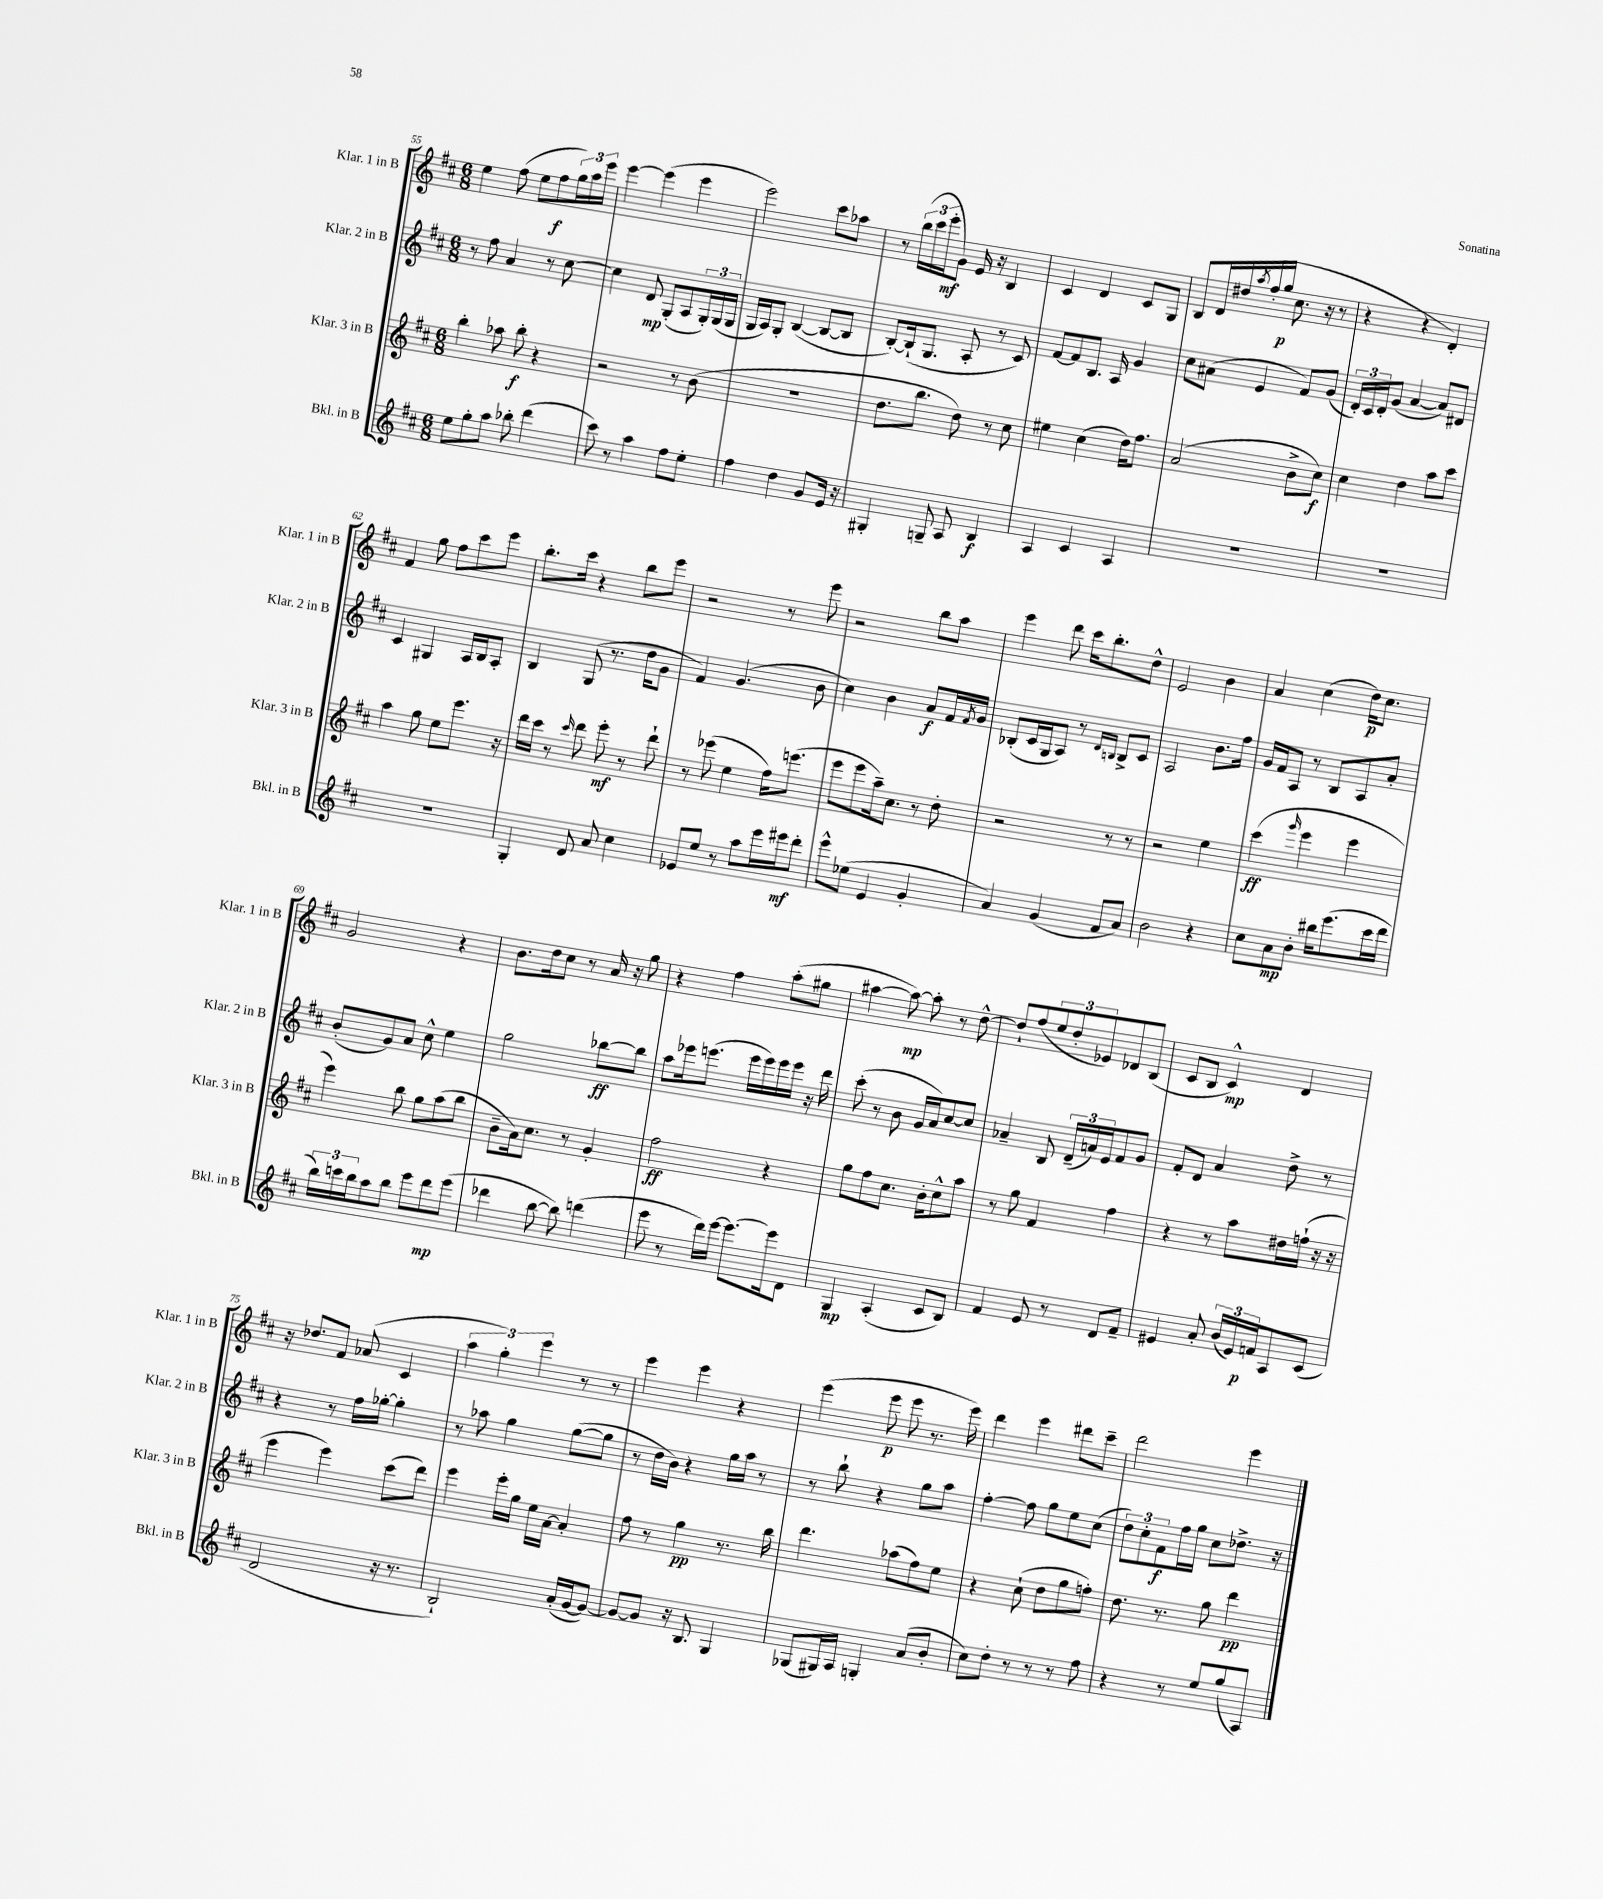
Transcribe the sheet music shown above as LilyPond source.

<<
\new StaffGroup <<
\new Staff = "s0" \with { instrumentName = "Klar. 1 in B" shortInstrumentName = "Klar. 1 in B" } {
    \clef treble \key d \major \numericTimeSignature \time 6/8
    e''4 fis''8( e''8 fis''8\f \tuplet 3/2 { g''16) a''16 e'''16 } |
    e'''4~ e'''4( e'''4 |
    e'''2) cis'''8 aes''8 |
    r8 \tuplet 3/2 { b''16( cis'''16 e'''16-.\mf } g'8) e'16 r16 b4 |
    cis'4 d'4 cis'8 g8 |
    b8 d'16 dis''16 \acciaccatura { a''8 } fis''16-.( g''16\p cis''8. r16 r8 |
    r4 r4 d'4-.) |
    fis'4 g''8 fis''8 cis'''8 e'''8 |
    b''8.-. cis'''16 r4 b''8 e'''8 |
    r2 r8 e'''8 |
    r2 b''8 a''8 |
    e'''4 d'''8 cis'''16 b''8.-. d''8-^ |
    e'2 b'4 |
    a'4 cis''4( d''16\p) cis''8. |
    g'2 r4 |
    b'8. d''16 cis''8 r8 a'16 r16 g''8 |
    r4 fis''4 a''8-.( gis''8 |
    ais''4~ ais''8~\mp) ais''8-. r8 d''8~-^ |
    d''8-! fis''8( \tuplet 3/2 { e''8 d''8-. ees'8) } des'8 b8( |
    cis'8 b8 cis'4-^\mp) d'4 |
    r16 des''8. fis'8 aes'8( cis'4 |
    \tuplet 3/2 { a''4 g''4-.) e'''4 } r8 r8 |
    e'''4 e'''4 r4 |
    e'''4( e'''8\p e'''8 r8. e'''16) |
    d'''4 e'''4 dis'''8 cis'''8-- |
    d'''2 e'''4 \bar "|." |
}
\new Staff = "s1" \with { instrumentName = "Klar. 2 in B" shortInstrumentName = "Klar. 2 in B" } {
    \clef treble \key d \major \numericTimeSignature \time 6/8
    r8 fis''8 a'4 r8 cis''8~ |
    cis''4 d'8\mp g8-.( a8 \tuplet 3/2 { g16-.) g16( g16 } |
    g16 a16) g8-. b4~( b8~ b8 |
    b8~-.) b16-!( g8. a8-. r8 cis'8) |
    fis'8~ fis'8 b8. a16 g'4 |
    cis''8 ais'8( e'4 fis'8) g'8( |
    \tuplet 3/2 { d'16-.) cis'16 d'16-. } g'8( a'4~ a'8) dis'8 |
    cis'4 gis4 a16 b16 a8-. |
    b4 g8( r8. d''16 g'8 |
    fis'4) g'4.( b'8 |
    cis''4) b'4 a'8\f fis'16 \acciaccatura { fis'8 } g'16 |
    bes8-.( cis'16 g16 a8) r8 \grace { d'16 b16 } b8-> cis'8 |
    a2 b'8. fis''16 |
    g'16 fis'16 a8 r8 b8 a8 a'8-. |
    b'8-.( g'8) a'8 cis''8-^ e''4 |
    g''2 bes''8~\ff bes''8 |
    a''8 ees'''16 e'''8.( e'''16 e'''16) e'''16 e'''16 r16 d'''16 |
    cis'''8-.( r8 b'8 g'16 a'16) cis''8~ cis''8 |
    aes'4-- b8 \tuplet 3/2 { d'16--( a'16) e'16 } fis'8 g'8 |
    fis'8-. d'8 a'4 d''8-> r8 |
    r4 r8 fis''16 ges''16~-. ges''4-. |
    r8 aes''8 g''4 g''8~( g''8 |
    r8 d''16 b'16) r4 g''16 a''16 r8 |
    r8 b''8-! r4 g''8 a''8 |
    fis''4~-. fis''8 g''8 e''8 cis''8( |
    \tuplet 3/2 { d''8) cis''8-. fis'8\f } fis''16 g''16 cis''8 des''8.-> r16 \bar "|." |
}
\new Staff = "s2" \with { instrumentName = "Klar. 3 in B" shortInstrumentName = "Klar. 3 in B" } {
    \clef treble \key d \major \numericTimeSignature \time 6/8
    b''4-. aes''8 b''8-.\f r4 |
    r2 r8 b'8( |
    R2. |
    d''8. b''8. d''8) r8 cis''8 |
    eis''4 cis''4( d''16) fis''8. |
    a'2( b'8-> cis''8\f) |
    cis''4 d''4 a''8 cis'''8 |
    a''4 g''8 e''8 e'''8. r16 |
    d'''16 cis'''16 r8 \grace { cis'''16 } d'''8 e'''8-.\mf r8 d'''8-! |
    r8 ees'''8( e''4 fis''16) e'''8.( |
    e'''8 e'''8 a''16--) cis''8. r8 d''8-. |
    r2 r8 r8 |
    r2 e''4 |
    cis'''4\ff( \grace { g'''16 } e'''4 e'''4 |
    e'''4) b''8 g''8 a''8( b''8 |
    b'8-- a'16) cis''8. r8 g'4-. |
    fis''2\ff r4 |
    g''8 fis''8 cis''8. b'16-. cis''8-^ a''8 |
    r8 g''8 fis'4 fis''4 |
    r4 r8 a''8 dis''16 f''16-!( r16 r16 |
    e'''4 e'''4) cis'''8( d'''8) |
    e'''4 e'''16-. g''16 e''16 a'16~ a'4-. |
    fis''8 r8 g''4\pp r8. b''16 |
    d'''4. aes''8( fis''8) e''8 |
    r4 cis''8-!( d''8 g''8 f''8-.) |
    d''8. r8. g''8 d'''4\pp \bar "|." |
}
\new Staff = "s3" \with { instrumentName = "Bkl. in B" shortInstrumentName = "Bkl. in B" } {
    \clef treble \key d \major \numericTimeSignature \time 6/8
    e''8 g''8-. a''8 bes''8-. d'''4( |
    cis'''8) r8 a''4 fis''8 e''8-. |
    fis''4 d''4 g'8 e'16 r16 |
    gis4-. g8-- a8 b4\f |
    a4 cis'4 a4 |
    R2. |
    R2. |
    R2. |
    g4-. d'8 a'8 cis''4 |
    ees'8 e''8 r8 a''8 e'''16 eis'''16\mf d'''8-. |
    e'''8-^ ees''8( e'4 g'4-. |
    a'4) g'4( fis'8 a'8) |
    b'2 r4 |
    cis''8 a'8\mp b'8-. bis''16 e'''8.( cis'''16 d'''16 |
    \tuplet 3/2 { b''16) c'''16 b''16 } a''8 b''8 e'''8 d'''8\mp e'''8( |
    des'''4 b''8~ b''8) d'''4( |
    e'''8 r8 d'''16) e'''16~ e'''8.~ e'''16 d'8 |
    g4\mp a4-.( cis'8 b8) |
    fis'4 e'8 r8 d'8 fis'8-- |
    eis'4 a'8-. \tuplet 3/2 { b'16( eis'16) f'16\p } a8 cis'8( |
    d'2 r16 r8. |
    b2-!) a'16-.( g'16~ g'8~) |
    g'8~ g'8 r16 b8. g4 |
    ges8( gis16) a16 g4-. a'8( b'8-. |
    cis''8) d''8-. r8 r8 r8 fis''8 |
    r4 r8 e''8 g''8( a8) \bar "|." |
}
>>
>>
\layout { \context { \Score currentBarNumber = #55 } }
